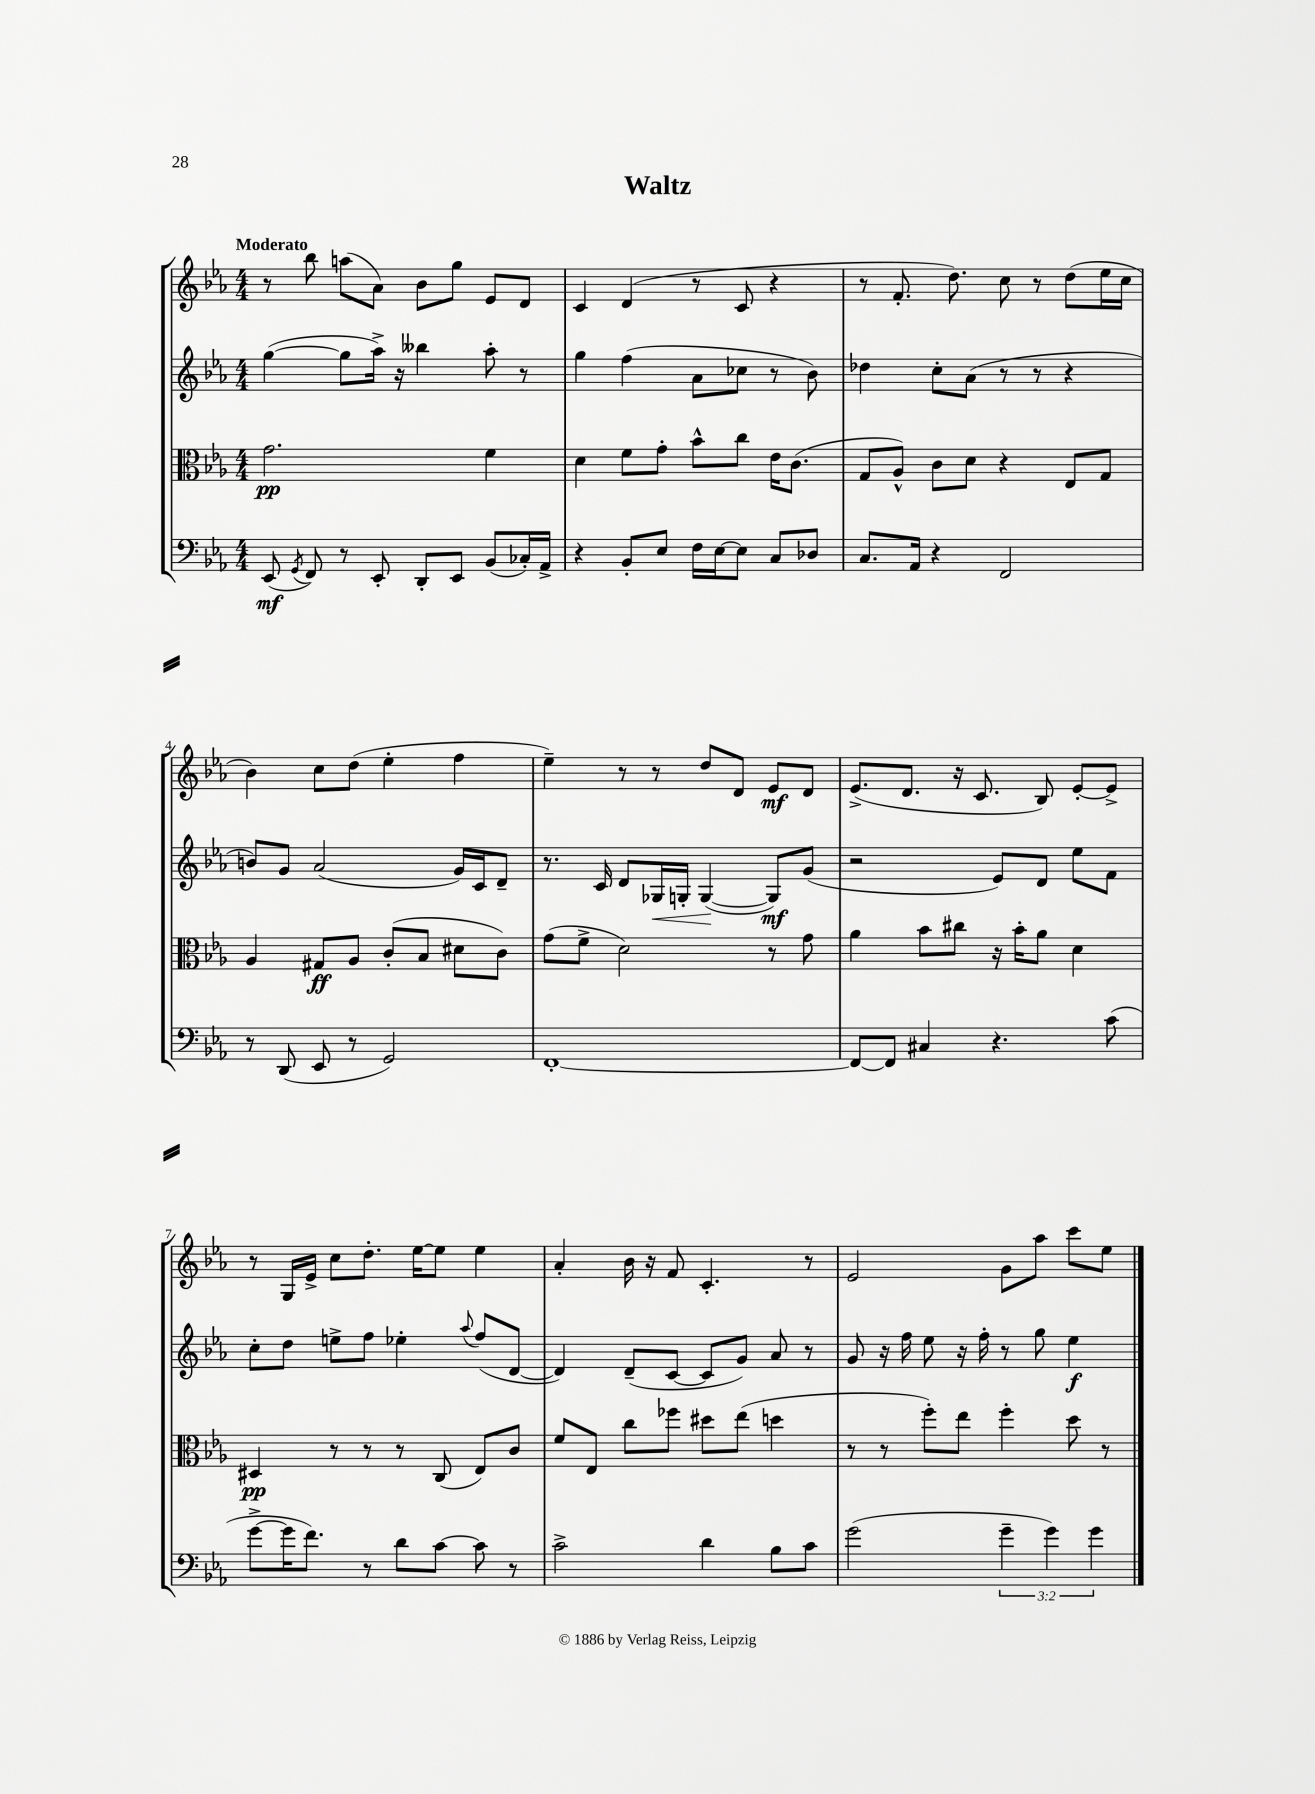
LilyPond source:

\header { title = "Waltz" }
<<
\new StaffGroup <<
\new Staff = "s0" {
    \clef treble \key ees \major \numericTimeSignature \time 4/4 \tempo "Moderato"
    \autoBeamOff r8 bes''8 a''8[( aes'8]) bes'8[ g''8] ees'8[ d'8] |
    c'4 d'4( r8 c'8 r4 |
    r8 f'8.-. d''8.) c''8 r8 d''8[( ees''16 c''16] |
    bes'4) c''8[ d''8]( ees''4-. f''4 |
    ees''4--) r8 r8 d''8[ d'8] ees'8[\mf d'8] |
    ees'8.[->( d'8.] r16 c'8. bes8) ees'8[~-. ees'8]-> |
    r8 g16[ ees'16]-> c''8[ d''8.]-. ees''16[~ ees''8] ees''4 |
    aes'4-. bes'16 r16 f'8 c'4.-. r8 |
    ees'2 g'8[ aes''8] c'''8[ ees''8] \bar "|." |
}
\new Staff = "s1" {
    \clef treble \key ees \major \numericTimeSignature \time 4/4
    \autoBeamOff g''4~( g''8[ aes''16]->) r16 beses''4 aes''8-. r8 |
    g''4 f''4( aes'8[ ces''8] r8 bes'8) |
    des''4 c''8[-. aes'8]( r8 r8 r4 |
    b'8[) g'8] aes'2( g'16[) c'16 d'8]-- |
    r8. c'16 d'8[ ges16\< g16]-. g4~\!( g8[\mf) g'8]( |
    r2 ees'8[) d'8] ees''8[ f'8] |
    c''8[-. d''8] e''8[-> f''8] ees''4-. \appoggiatura { aes''8 } f''8[( d'8]~ |
    d'4) d'8[--( c'8]~ c'8[ g'8]) aes'8 r8 |
    g'8 r16 f''16 ees''8 r16 f''16-. r8 g''8 ees''4\f \bar "|." |
}
\new Staff = "s2" {
    \clef alto \key ees \major \numericTimeSignature \time 4/4
    \autoBeamOff g'2.\pp f'4 |
    d'4 f'8[ g'8]-. bes'8[-^ c''8] ees'16[ c'8.]( |
    g8[ aes8]-^) c'8[ d'8] r4 ees8[ g8] |
    aes4 gis8[\ff aes8] c'8[-.( bes8] dis'8[ c'8]) |
    g'8[( f'8]-> d'2) r8 g'8 |
    aes'4 bes'8[ cis''8] r16 bes'16[-. aes'8] d'4 |
    dis4\pp r8 r8 r8 c8( ees8[) c'8] |
    f'8[ ees8] c''8[ fes''8] dis''8[ ees''8]( d''4 |
    r8 r8 f''8[-.) ees''8] f''4-. d''8 r8 \bar "|." |
}
\new Staff = "s3" {
    \clef bass \key ees \major \numericTimeSignature \time 4/4 \override Staff.TupletNumber.text = #tuplet-number::calc-fraction-text
    \autoBeamOff ees,8\mf( \acciaccatura { g,8 } f,8) r8 ees,8-. d,8[-. ees,8] bes,8[( ces16-.) aes,16]-> |
    r4 bes,8[-. ees8] f16[ ees16~ ees8] c8[ des8] |
    c8.[ aes,16] r4 f,2 |
    r8 d,8( ees,8 r8 g,2) |
    f,1~-. |
    f,8[~ f,8] cis4 r4. c'8( |
    g'8[~-> g'16 f'8.]) r8 d'8[ c'8]~ c'8 r8 |
    c'2-> d'4 bes8[ c'8] |
    g'2( \tuplet 3/2 { g'4-- g'4) g'4 } \bar "|." |
}
>>
>>
